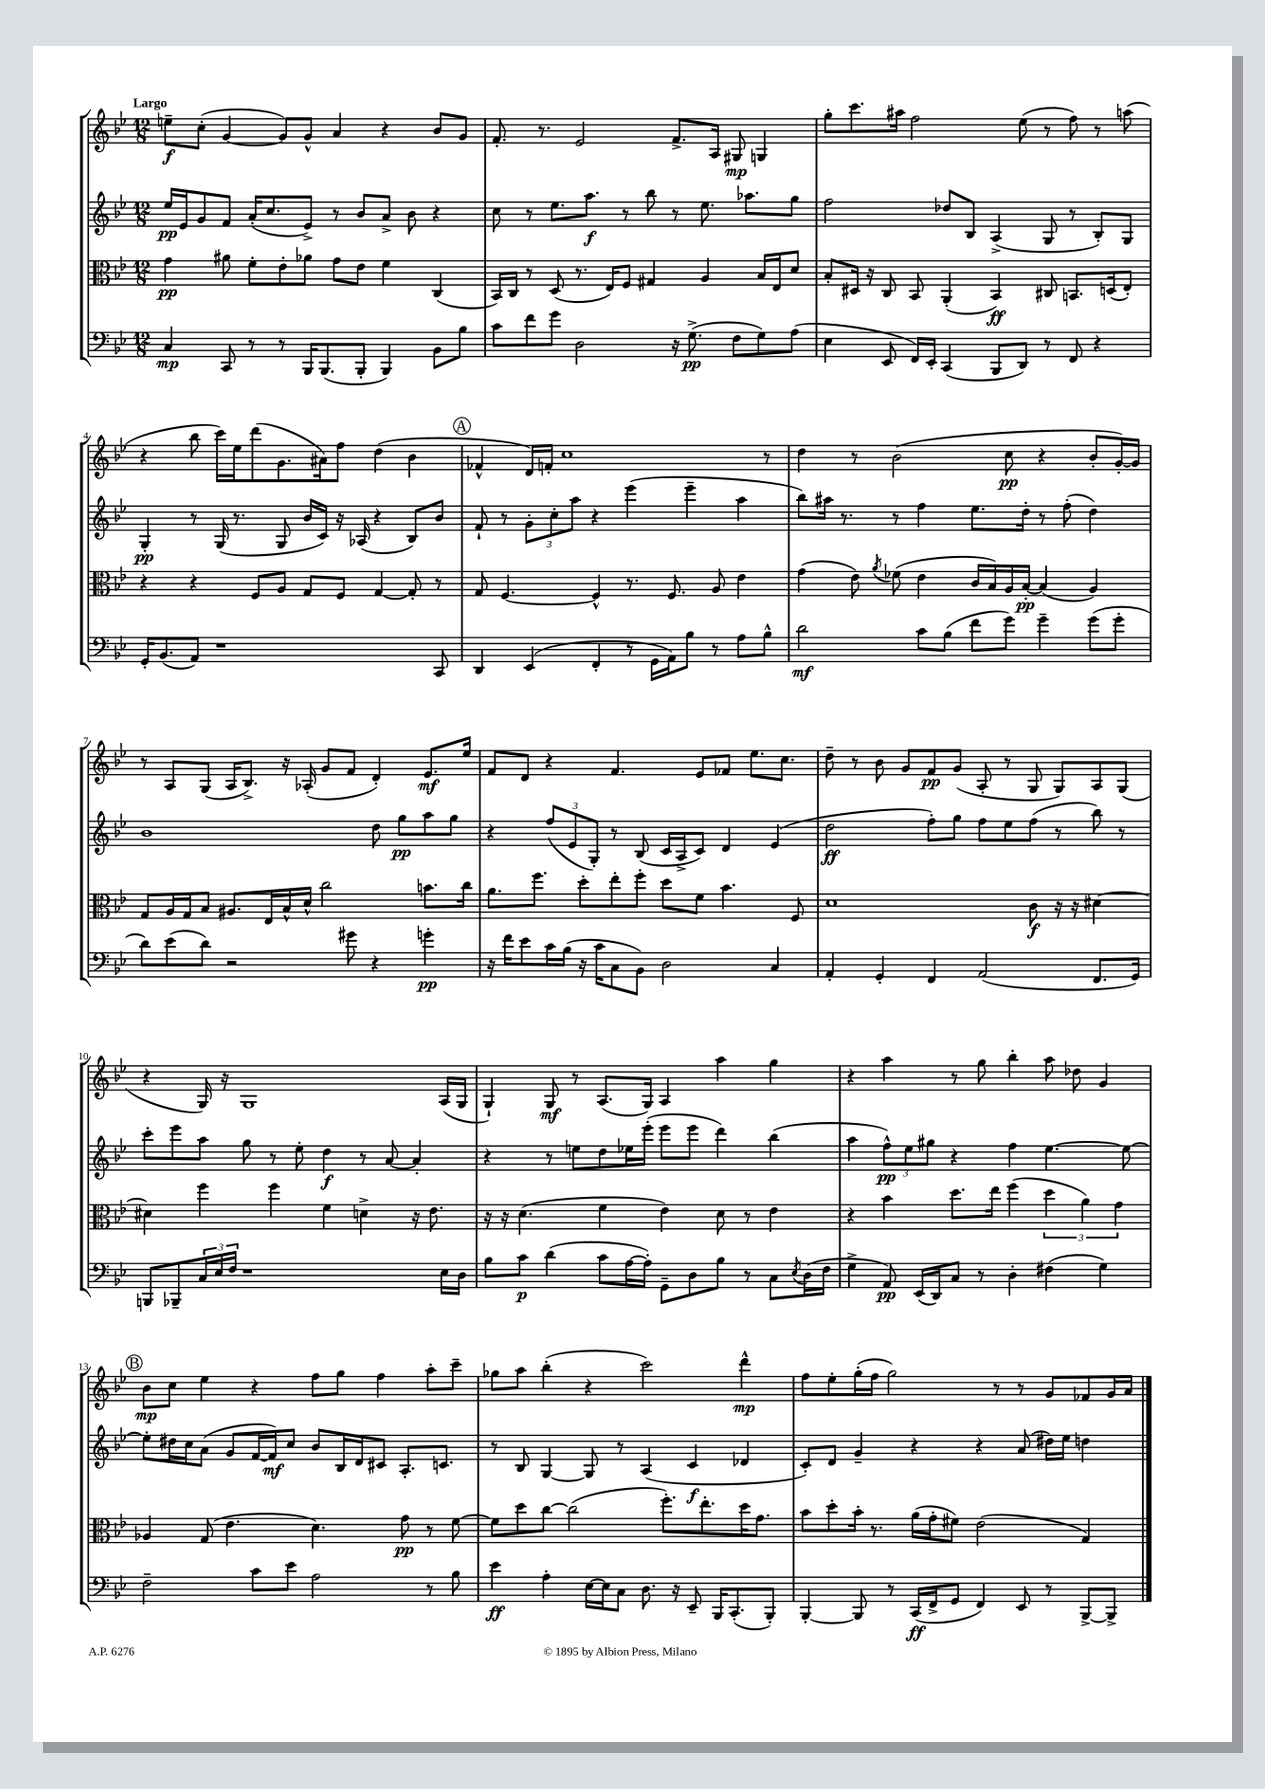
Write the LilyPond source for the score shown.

<<
\new StaffGroup <<
\new Staff = "s0" {
    \clef treble \key bes \major \numericTimeSignature \time 12/8 \tempo "Largo"
    e''8--\f c''8-.( g'4~ g'8) g'8-^ a'4 r4 bes'8 g'8 |
    f'8.-. r8. ees'2 f'8.-> a16 gis8\mp g4 |
    g''8-. c'''8. ais''16 f''2 ees''8( r8 f''8) r8 a''8( |
    r4 bes''8 c'''16) ees''16 d'''8( g'8. ais'16) f''8 d''4( bes'4 |
    \mark \markup { \circle "A" } fes'4-^ d'16) f'16-. c''1 r8 |
    d''4 r8 bes'2( c''8\pp r4 bes'8-. g'16~-.) g'16 |
    r8 a8 g8( a16 bes8.->) r16 aes16-.( g'8 f'8 d'4-.) ees'8.\mf ees''16 |
    f'8 d'8 r4 f'4. ees'8 fes'8 ees''8. c''8. |
    d''8-- r8 bes'8 g'8 f'8\pp g'8( a8-. r8 g8 g8) a8 g8( |
    r4 g16) r16 g1 a16( g16 |
    g4-!) g8\mf r8 a8.( g16) a4 a''4 g''4 |
    r4 a''4 r8 g''8 bes''4-. a''8 des''8 g'4 |
    \mark \markup { \circle "B" } bes'8\mp c''8 ees''4 r4 f''8 g''8 f''4 a''8-. c'''8-- |
    ges''8 a''8 bes''4-.( r4 c'''2) d'''4-^\mp |
    f''8 ees''8-. g''16-.( f''16 g''2) r8 r8 g'8 fes'8 g'16 a'16 \bar "|." |
}
\new Staff = "s1" {
    \clef treble \key bes \major \numericTimeSignature \time 12/8
    ees''16\pp ees'16 g'8 f'8 a'16-.( c''8. ees'8->) r8 bes'8 a'8-> bes'8 r4 |
    c''8 r8 ees''8. a''8.\f r8 bes''8 r8 ees''8. aes''8. g''8 |
    f''2 des''8 bes8 a4->( g8 r8 bes8-.) g8 |
    g4-.\pp r8 g16( r8. g8 bes'16 c'16) r16 aes16( r4 bes8) bes'8 |
    \mark \markup { \circle "A" } f'8-! r8 \tuplet 3/2 { g'8-. c''8-. a''8 } r4 ees'''4( ees'''4-- a''4 |
    bes''8) ais''16 r8. r8 f''4 ees''8. d''16-. r8 f''8-.( d''4) |
    bes'1 d''8 g''8\pp a''8 g''8 |
    r4 \tuplet 3/2 { f''8( ees'8 g8-.) } r8 bes8( c'16 a16-> c'8) d'4 ees'4( |
    d''2\ff f''8-.) g''8 f''8 ees''8 f''8( r8 bes''8) r8 |
    c'''8-. ees'''8 a''8 g''8 r8 ees''8-. d''4\f r8 a'8~ a'4-. |
    r4 r8 e''8 d''8 ees''16 ees'''16-.( ees'''8 ees'''8 d'''4) bes''4( |
    a''4 \tuplet 3/2 { f''8-^\pp) ees''8 gis''8 } r4 f''4 ees''4.~ ees''8~ |
    \mark \markup { \circle "B" } ees''8-. dis''16 c''16 a'8( g'8 f'16~ f'16\mf) c''8 bes'8 bes16 d'16 cis'8 a8.-. c'8. |
    r8 bes8 g4~ g8 r8 a4( c'4\f des'4 |
    c'8-.) d'8 g'4-- r4 r4 a'8( dis''16) ees''16 d''4 \bar "|." |
}
\new Staff = "s2" {
    \clef alto \key bes \major \numericTimeSignature \time 12/8
    g'4\pp ais'8 f'8-. ees'8-. aes'8 g'8 ees'8 f'4 c4( |
    bes,16) c16 r8 d8( r8. ees16) f8 gis4 a4 bes16 ees16 d'8 |
    bes8-. dis16 r16 c8 bes,8 a,4-.( bes,4\ff) cis8 b,8. d16( ees8-.) |
    r4 r4 f8 a8 g8 f8 g4~ g8-. r8 |
    \mark \markup { \circle "A" } g8 f4.~ f4-^ r8. f8. a8 ees'4 |
    g'4( ees'8) \acciaccatura { a'8 } fes'8( ees'4 c'16 bes16) a16 bes16~-.\pp bes4( a4) |
    g8 a16 g16 bes8 ais8. ees16 bes16-^ d'16-^ c''2 b'8. c''16 |
    a'8. f''8. d''8-. ees''8-. f''8-. d''8 f'8 bes'4. f8 |
    d'1 c'8\f r16 r16 dis'4~ |
    dis'4 f''4 f''4 f'4 d'4-> r16 ees'8. |
    r16 r16 d'4.( f'4 ees'4) d'8 r8 ees'4 |
    r4 bes'4 d''8. ees''16 f''4( \tuplet 3/2 { d''4 a'4) g'4 } |
    \mark \markup { \circle "B" } aes4 g8( ees'4. d'4.) g'8\pp r8 f'8~ |
    f'8 d''8 c''8~ c''2( f''8.-.) ees''8.-. d''16 g'8. |
    bes'8 d''8-. bes'16-. r8. a'16( g'16-. fis'8) ees'2( g4) \bar "|." |
}
\new Staff = "s3" {
    \clef bass \key bes \major \numericTimeSignature \time 12/8
    c4\mp c,8 r8 r8 bes,,16 bes,,8.( bes,,8-. bes,,4) bes,8 bes8 |
    c'8 f'8 g'8 d2 r16 g8.->\pp( f8 g8) a8( |
    ees4 ees,8 f,16) ees,16-. c,4( bes,,8 d,8) r8 f,8 r4 |
    g,16-. bes,8.( a,8) r1 c,8 |
    \mark \markup { \circle "A" } d,4 ees,4( f,4-. r8 g,16 a,16) bes8 r8 a8 bes8-^ |
    d'2\mf c'8 bes8( f'8 g'8) g'4-- g'8( g'8-. |
    d'8) ees'8( d'8) r2 gis'8 r4 g'4-.\pp |
    r16 f'16 ees'8 c'16 bes16( r16 c'16 c8 bes,8) d2 c4 |
    a,4-. g,4-. f,4 a,2( f,8. g,16) |
    b,,8 bes,,8-- \tuplet 3/2 { c16 ees16 f16 } r1 ees16 d16 |
    bes8 c'8\p d'4( c'8 a16~ a16-.) g,8-- d8 bes8 r8 c8 \acciaccatura { ees8 } d16( f16 |
    g4-> a,8\pp) ees,16( d,16) c8 r8 d4-. fis4( g4) |
    \mark \markup { \circle "B" } f2-- c'8 ees'8 a2 r8 bes8 |
    ees'4\ff a4-. ees16~ ees16 c8 d8. r16 ees,8-- bes,,16 c,8.-.( bes,,8-.) |
    bes,,4~-. bes,,8 r8 c,16\ff( f,16-> g,8 f,4) ees,8 r8 bes,,8~-> bes,,8-> \bar "|." |
}
>>
>>
